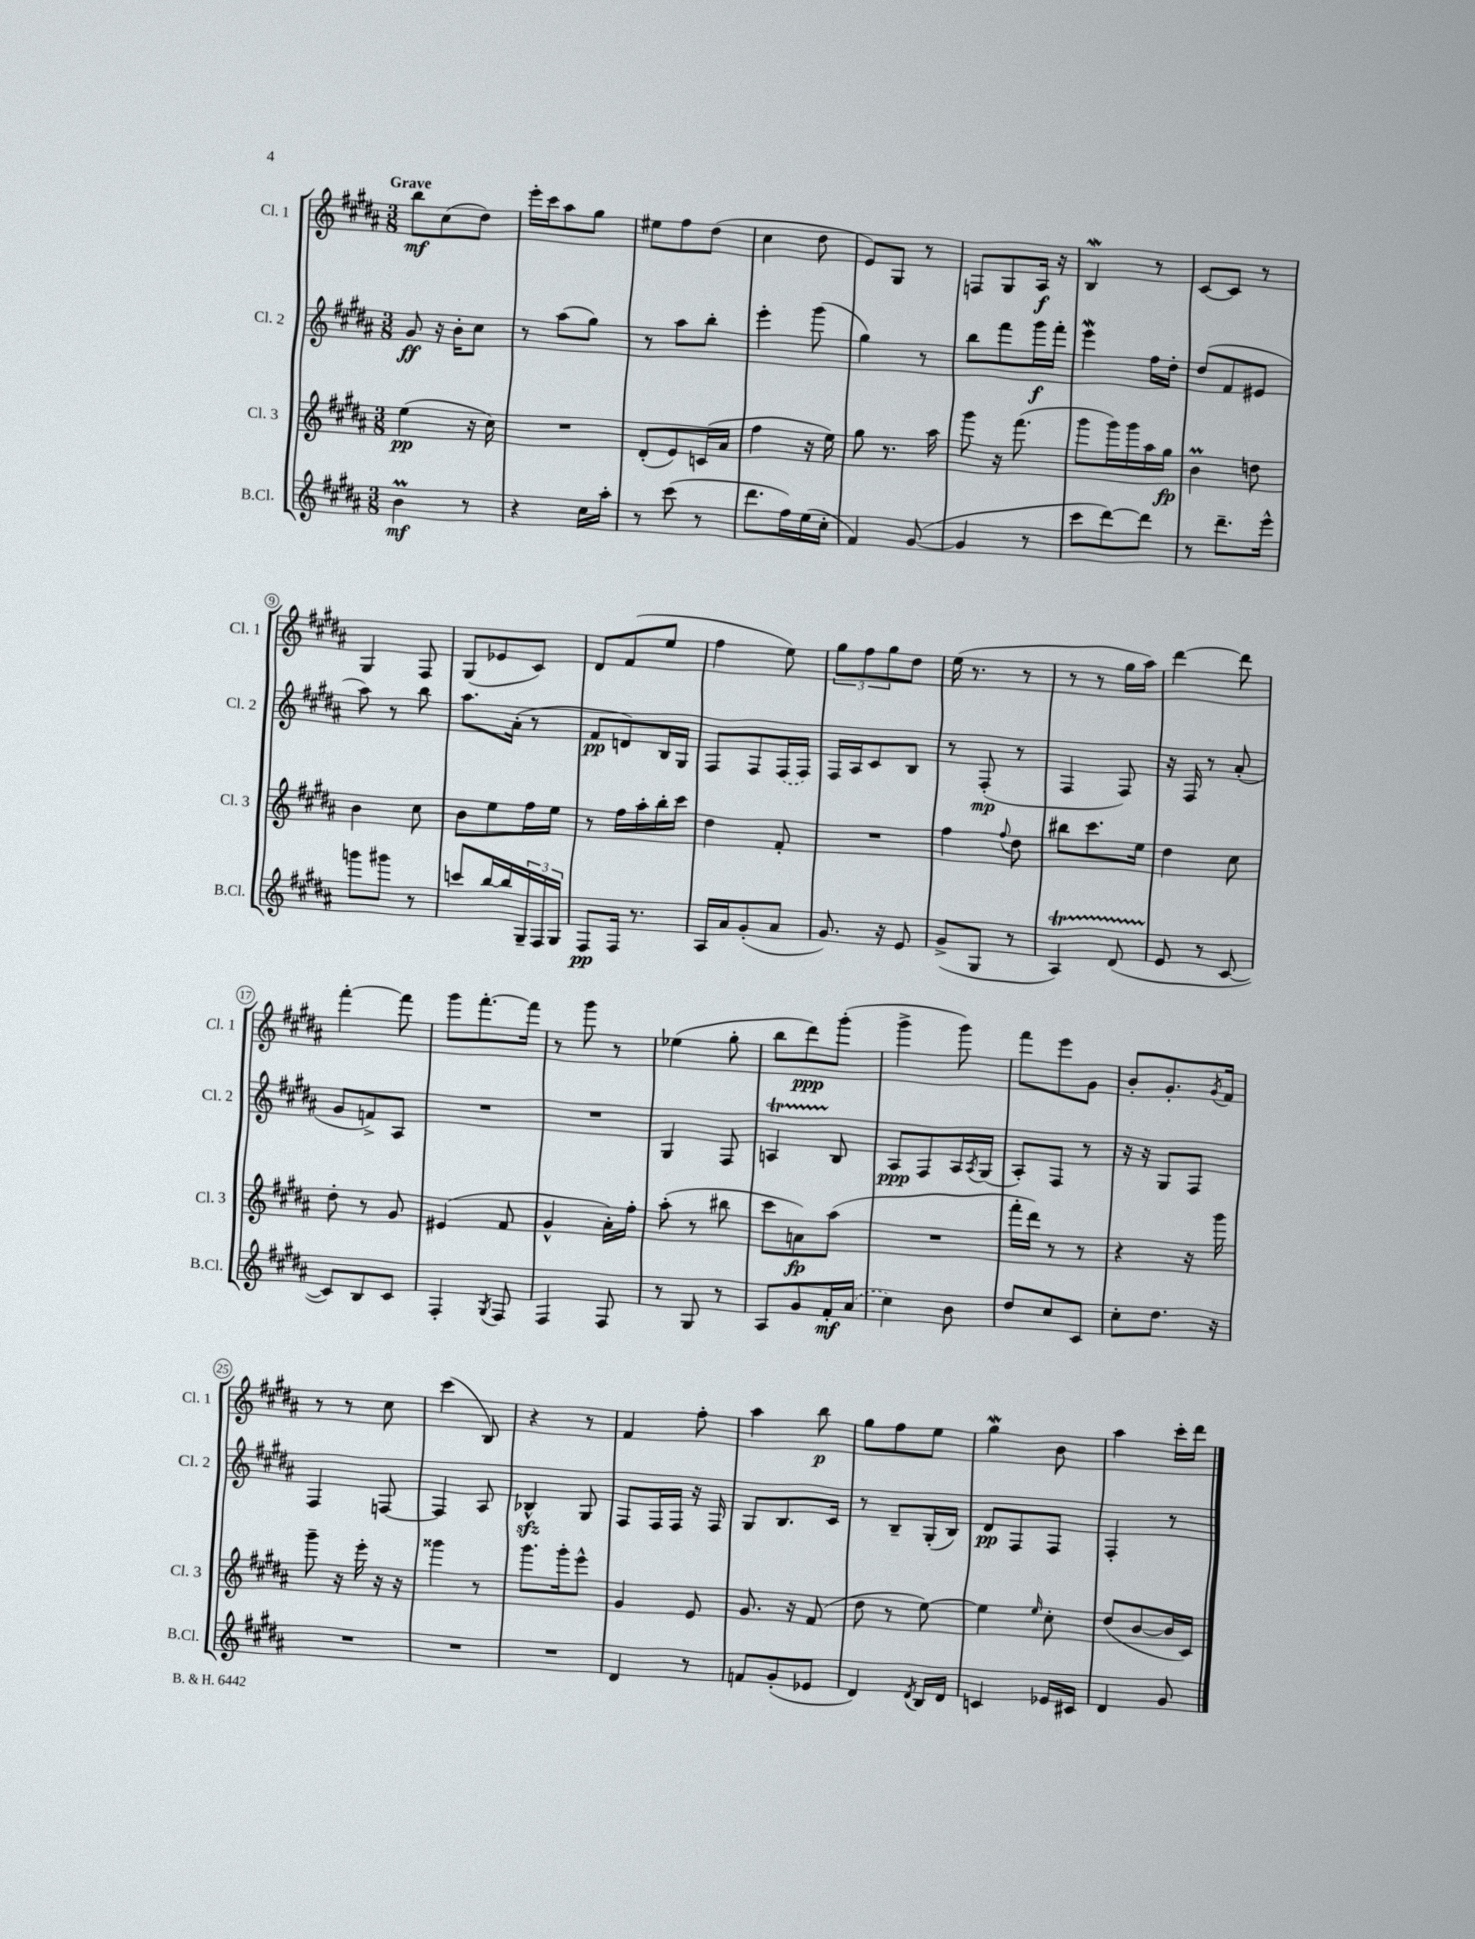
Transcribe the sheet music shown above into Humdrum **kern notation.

**kern	**kern	**kern	**kern
*staff4	*staff3	*staff2	*staff1
*clefG2	*clefG2	*clefG2	*clefG2
*k[f#c#g#d#a#]	*k[f#c#g#d#a#]	*k[f#c#g#d#a#]	*k[f#c#g#d#a#]
*M3/8	*M3/8	*M3/8	*M3/8
4b	(4ee	8g#	8bb
.	.	16r	(8cc#
.	.	16b'	.
8r	16r	8cc#	8dd#)
.	16cc#)	.	.
=	=	=	=
4r	4.r	8r	16eee'
.	.	.	16ccc#
.	.	(8aa#	8aa#
16cc#	.	8gg#)	8gg#
16aa#'	.	.	.
=	=	=	=
8r	(8d#'	8r	8ee#
(8ccc#	8e)	8aa#	8ff#
8r	(16c	8bb'	(8dd#
.	16a#	.	.
=	=	=	=
8.ddd#	4ff#	4eee'	4cc#
16ff#)	.	.	.
(16ee	16r	(8ggg#	8dd#
16cc#'	16ee)	.	.
=	=	=	=
4f#)	8gg#	4gg#)	8e)
.	8.r	.	8G#
([8g#	.	8r	8r
.	16aa#	.	.
=	=	=	=
4g#]	8ggg#	8bb	8F
.	16r	8fff#	8G#
.	(8.fff#	.	.
8r	.	16ggg#	16A#
.	.	16fff#'	16r
=	=	=	=
8ccc#	8ggg#	4eee	4B
[8ddd#)	16ggg#)	.	.
.	16ggg#	.	.
8ddd#]	16aa#	16ff#	8r
.	16gg#	16dd#'	.
=	=	=	=
8r	4b	(8dd#	[8c#
8.ddd#~	.	8f#	8c#]
.	8dd	8e#	8r
16eee^^	.	.	.
=	=	=	=
8ggg	4b	8aa#)	4G#
8ggg#	.	8r	.
8r	8cc#	8bb	8F#
=	=	=	=
8ccc	8b	8.aa#	(8G#
[16bb	8ee	.	8e-
16bb]	.	(16a#'	.
24G#~	16ff#	8r	8c#)
24F#	.	.	.
.	16ee	.	.
24G#	.	.	.
=	=	=	=
8F#	8r	8f#	8d#
16F#	16ff#	8d)	(8f#
8.r	16aa#'	.	.
.	16bb'	16B	8ee
.	16ccc#	16G#	.
=	=	=	=
16A#	4dd#	8F#	4ff#
16a#	.	.	.
(8g#'	.	8F#	.
8a#	8f#'	(16F#	8ee)
.	.	16F#)	.
=	=	=	=
8.g#)	4.r	16F#	12gg#
.	.	16A#	.
.	.	.	12ff#
.	.	8c#	.
.	.	.	12gg#
16r	.	.	.
8e	.	8B	8dd#
=	=	=	=
(8g#^	4ff#	8r	(16ee
.	.	.	8.r
8G#	.	(8F#'	.
.	8qqff#	.	.
8r	8dd#	8r	8r
=	=	=	=
4A#)	8bb#	4F#	8r
.	8.ccc#	.	8r
(8d#	.	8F#)	16gg#
.	16ee	.	16aa#)
=	=	=	=
8e	4dd#	16r	[4ddd#
.	.	16F#	.
8r	.	8r	.
[8c#	8cc#	(8a#'	8ddd#]
=	=	=	=
8c#])	8dd#'	8g#	[4fff#'
8B	8r	8f^)	.
8c#	8g#	8A#	8fff#]
=	=	=	=
4F#'	(4e#	4.r	8ggg#
.	.	.	[8.fff#'
8qG#	.	.	.
8F#	8f#	.	.
.	.	.	16fff#]
=	=	=	=
4F#	4g#^^	4.r	8r
.	.	.	8ggg#
8F#	16a#')	.	8r
.	16ff#'	.	.
=	=	=	=
8r	(8aa#'	4G#	(4ee-
8G#	8r	.	.
8r	8bb#	8F#	8gg#'
=	=	=	=
8A#	8ccc#	4A	8bb
8g#	8a)	.	8ddd#)
16f#'	(8aa#	8B	(8ggg#'
(16a#	.	.	.
=	=	=	=
4cc#)	4.r	8A#	4ggg#^
.	.	8F#	.
8b	.	16A#	8ggg#)
.	.	8qA#	.
.	.	(16G#	.
=	=	=	=
8dd#	16fff#'	8A#')	8fff#
.	16ddd#)	.	.
8cc#	8r	8F#	8eee
8c#	8r	8r	8g#
=	=	=	=
8cc#'	4r	16r	8b'
.	.	16r	.
8.dd#	.	8G#	8.g#'
.	16r	8F#	.
.	.	.	8qg#
16r	16ggg#	.	16f#
=	=	=	=
4.r	8ggg#~	4F#	8r
.	16r	.	8r
.	16eee'	.	.
.	16r	[8F	8cc#
.	16r	.	.
=	=	=	=
4.r	4ggg##	4F]	(4ccc#
.	8r	8A#	8B)
=	=	=	=
4.r	8.ggg#	4B-^^	4r
.	16ggg#'	.	.
.	8eee^^	8G#	8r
=	=	=	=
4d#	4g#	8F#	4f#
.	.	16F#	.
.	.	16F#	.
8r	8e	16r	8ff#'
.	.	16F#	.
=	=	=	=
8f	8.g#	8G#	4aa#
(8g#'	.	8.B	.
.	16r	.	.
8e-	(8f#	.	8bb
.	.	16c#	.
=	=	=	=
4d#)	8dd#	8r	8gg#
.	8r	8B~	8ff#
8qd#	.	.	.
16B	[8ee)	(16G#'	8ee
16d#	.	16B)	.
=	=	=	=
4c	4ee]	8d#	4gg#
.	.	8F#	.
.	16qqee	.	.
16e-	8cc#'	8F#	8b
16c#	.	.	.
=	=	=	=
4d#	(8dd#	4F#'	4aa#
.	[8b	.	.
8g#	16b]	8r	16ccc#'
.	16c#)	.	16ddd#
==	==	==	==
*-	*-	*-	*-
